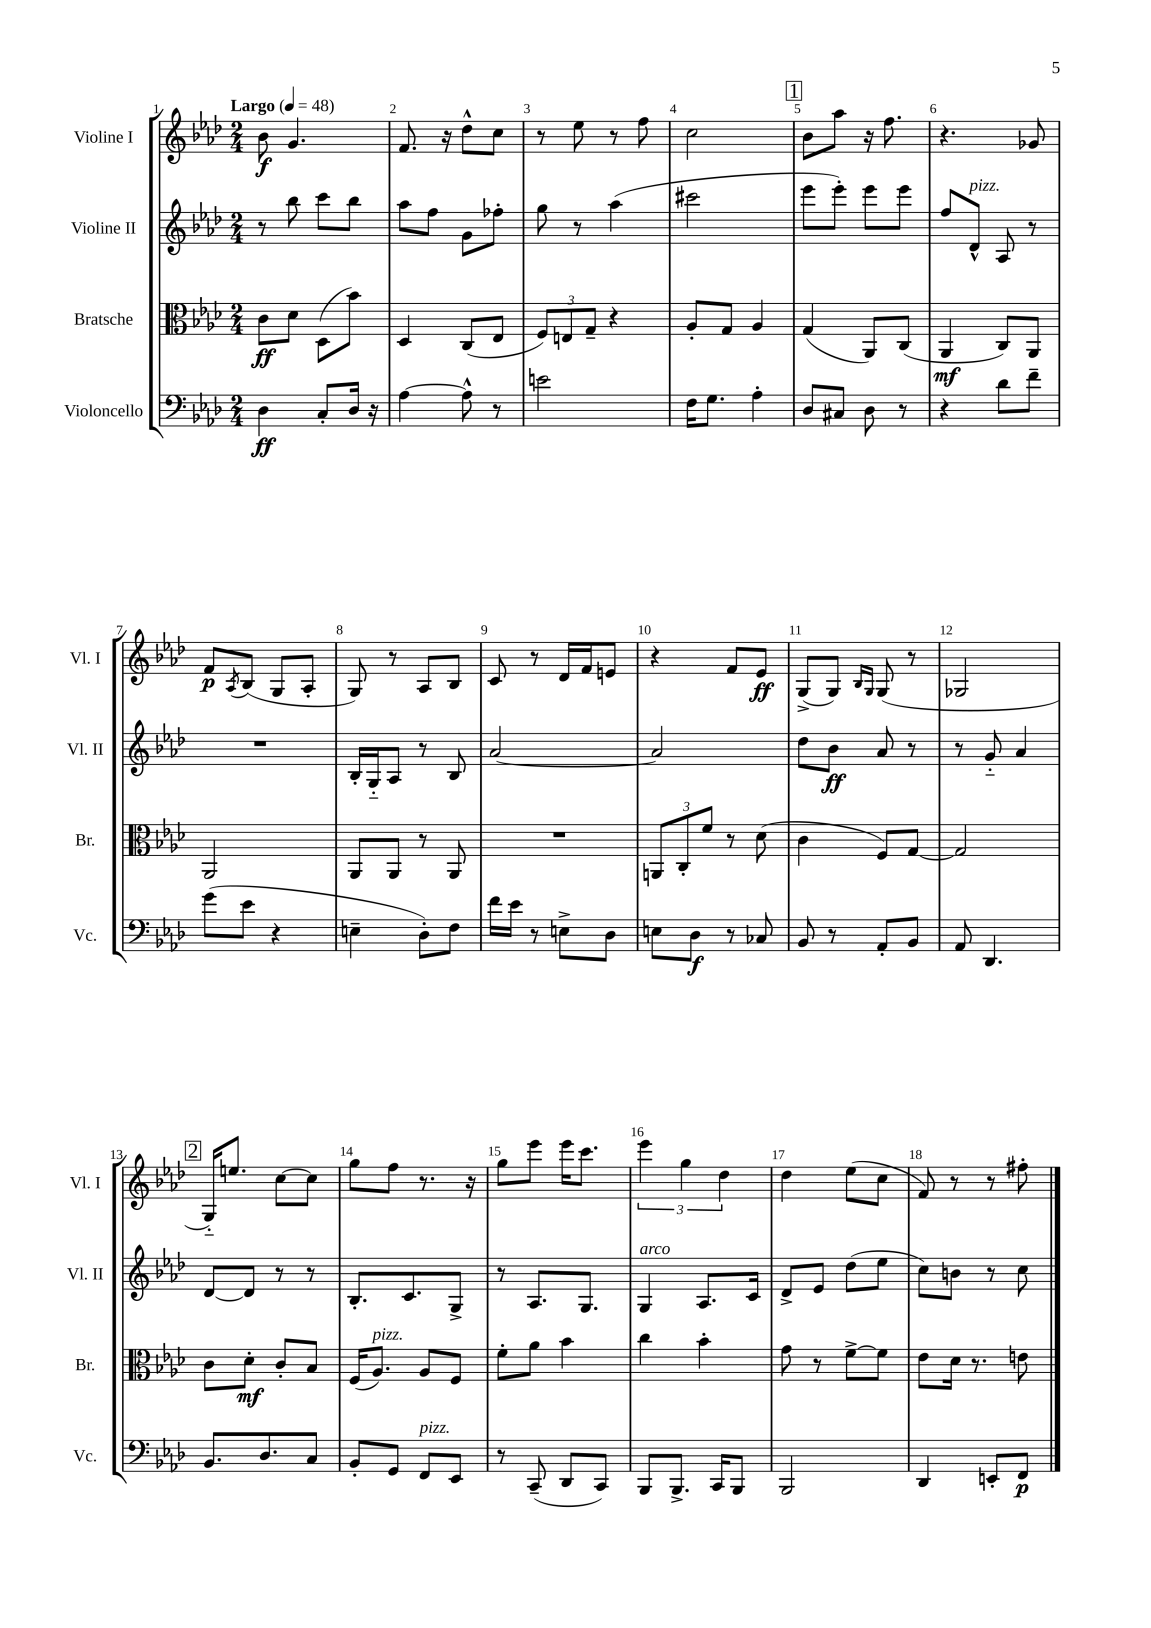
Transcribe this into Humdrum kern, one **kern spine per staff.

**kern	**dynam	**kern	**dynam	**kern	**dynam	**kern	**dynam
*part4	*part4	*part3	*part3	*part2	*part2	*part1	*part1
*staff4	*staff4	*staff3	*staff3	*staff2	*staff2	*staff1	*staff1
*I"Violoncello	*	*I"Bratsche	*	*I"Violine II	*	*I"Violine I	*
*I'Vc.	*	*I'Br.	*	*I'Vl. II	*	*I'Vl. I	*
*clefF4	*	*clefC3	*	*clefG2	*	*clefG2	*
*k[b-e-a-d-]	*	*k[b-e-a-d-]	*	*k[b-e-a-d-]	*	*k[b-e-a-d-]	*
*M2/4	*	*M2/4	*	*M2/4	*	*M2/4	*
*MM48	*	*MM48	*	*MM48	*	*MM48	*
=1	=1	=1	=1	=1	=1	=1	=1
!	!	!	!	!	!	!LO:TX:a:B:t=Largo	!
4D-\	ff	8c\L	ff	8r	.	8b-\	f
.	.	8d-\J	.	8bb-\	.	4.g/	.
8C'/L	.	(8D-\L	.	8ccc\L	.	.	.
16D-/Jk	.	8b-\J)	.	8bb-\J	.	.	.
16r	.	.	.	.	.	.	.
=2	=2	=2	=2	=2	=2	=2	=2
[4A-\	.	4D-/	.	8aa-\L	.	8.f/	.
.	.	.	.	8ff\J	.	.	.
.	.	.	.	.	.	16r	.
8A-^^\]	.	(8C/L	.	8g\L	.	8dd-^^\L	.
8r	.	8E-/J	.	8ff-X'\J	.	8cc\J	.
=3	=3	=3	=3	=3	=3	=3	=3
2en\	.	12F/L)	.	8gg\	.	8r	.
.	.	12En/	.	.	.	.	.
.	.	.	.	8r	.	8ee-\	.
.	.	12G~/J	.	.	.	.	.
.	.	4r	.	(4aa-\	.	8r	.
.	.	.	.	.	.	8ff\	.
=4	=4	=4	=4	=4	=4	=4	=4
16F\KL	.	8A-'/L	.	2ccc#X\	.	2cc\	.
8.G\J	.	.	.	.	.	.	.
.	.	8G/J	.	.	.	.	.
4A-'\	.	4A-/	.	.	.	.	.
!!LO:REH:place=s1:t=1
=5	=5	=5	=5	=5	=5	=5	=5
8D-/L	.	(4G/	.	8eee-\L	.	8b-\L	.
8C#X/J	.	.	.	8eee-'\J)	.	8aa-\J	.
8D-\	.	8AA-/L)	.	8eee-\L	.	16r	.
.	.	.	.	.	.	8.ff\	.
8r	.	(8C/J	.	8eee-\J	.	.	.
=6	=6	=6	=6	=6	=6	=6	=6
4r	.	4AA-/	mf	8ff/L	.	4.r	.
!	!	!	!	!LO:TX:a:i:t=pizz.	!	!	!
.	.	.	.	8d-^^/J	.	.	.
8d-\L	.	8C/L)	.	8A-/	.	.	.
8f~\J	.	8AA-/J	.	8r	.	8g-X/	.
!!LO:LB:g=z
=7	=7	=7	=7	=7	=7	=7	=7
(8g\L	.	2AA-/	.	2r	.	8f/L	p
.	.	.	.	.	.	8qA-/	.
8e-\J	.	.	.	.	.	(8B-/J	.
4r	.	.	.	.	.	8G/L	.
.	.	.	.	.	.	8A-'/J	.
=8	=8	=8	=8	=8	=8	=8	=8
4En~\	.	8AA-/L	.	16B-'/LL	.	8G/)	.
.	.	.	.	16G/J	.	.	.
.	.	8AA-/J	.	8A-/J	.	8r	.
8D-'\L)	.	8r	.	8r	.	8A-/L	.
8F\J	.	8AA-/	.	8B-/	.	8B-/J	.
=9	=9	=9	=9	=9	=9	=9	=9
16f\LL	.	2r	.	[2a-/	.	8c/	.
16e-\JJ	.	.	.	.	.	.	.
8r	.	.	.	.	.	8r	.
8En^\L	.	.	.	.	.	16d-/LL	.
.	.	.	.	.	.	16f/J	.
8D-\J	.	.	.	.	.	8en/J	.
=10	=10	=10	=10	=10	=10	=10	=10
8En\L	.	12AAn/L	.	2a-/]	.	4r	.
.	.	12C'/	.	.	.	.	.
8D-\J	f	.	.	.	.	.	.
.	.	12f/J	.	.	.	.	.
8r	.	8r	.	.	.	8f/L	.
8C-X/	.	(8d-\	.	.	.	8e-/J	ff
=11	=11	=11	=11	=11	=11	=11	=11
8BB-/	.	4c\	.	8dd-\L	.	(8G^/L	.
8r	.	.	.	8b-\J	ff	8G/J)	.
.	.	.	.	.	.	16qqB-/LL	.
.	.	.	.	.	.	16qqG/JJ	.
8AA-'/L	.	8F/L)	.	8a-/	.	(8G/	.
8BB-/J	.	[8G/J	.	8r	.	8r	.
=12	=12	=12	=12	=12	=12	=12	=12
8AA-/	.	2G/]	.	8r	.	2G-X/	.
4.DD-/	.	.	.	8g/	.	.	.
.	.	.	.	4a-/	.	.	.
!!LO:LB:g=z
!!LO:REH:place=s1:t=2
=13	=13	=13	=13	=13	=13	=13	=13
8.BB-/L	.	8c\L	.	[8d-/L	.	16G/KL)	.
.	.	.	.	.	.	8.een/J	.
.	.	8d-'\J	mf	8d-/J]	.	.	.
8.D-/	.	.	.	.	.	.	.
.	.	8c'/L	.	8r	.	[8cc\L	.
8C/J	.	8B-/J	.	8r	.	8cc\J]	.
=14	=14	=14	=14	=14	=14	=14	=14
8BB-'/L	.	(16F/KL	.	8.B-'/L	.	8gg\L	.
!	!	!LO:TX:a:i:t=pizz.	!	!	!	!	!
.	.	8.A-/J)	.	.	.	.	.
8GG/J	.	.	.	.	.	8ff\J	.
.	.	.	.	8.c/	.	.	.
!LO:TX:a:i:t=pizz.	!	!	!	!	!	!	!
8FF/L	.	8A-/L	.	.	.	8.r	.
8EE-/J	.	8F/J	.	8G^/J	.	.	.
.	.	.	.	.	.	16r	.
=15	=15	=15	=15	=15	=15	=15	=15
8r	.	8f'\L	.	8r	.	8gg\L	.
(8CC~/	.	8a-\J	.	8.A-/L	.	8eee-\J	.
8DD-/L	.	4b-\	.	.	.	16eee-\KL	.
.	.	.	.	8.G/J	.	8.ccc\J	.
8CC/J)	.	.	.	.	.	.	.
=16	=16	=16	=16	=16	=16	=16	=16
!	!	!	!	!LO:TX:a:i:t=arco	!	!	!
8BBB-/L	.	4cc\	.	4G/	.	6eee-\	.
8.BBB-^/J	.	.	.	.	.	.	.
.	.	.	.	.	.	6gg\	.
.	.	4b-'\	.	8.A-/L	.	.	.
16CC/KL	.	.	.	.	.	.	.
.	.	.	.	.	.	6dd-\	.
8BBB-/J	.	.	.	.	.	.	.
.	.	.	.	16c/Jk	.	.	.
=17	=17	=17	=17	=17	=17	=17	=17
2BBB-/	.	8g\	.	8d-^/L	.	4dd-\	.
.	.	8r	.	8e-/J	.	.	.
.	.	[8f^\L	.	(8dd-\L	.	(8ee-\L	.
.	.	8f\J]	.	8ee-\J	.	8cc\J	.
=18	=18	=18	=18	=18	=18	=18	=18
4DD-/	.	8e-\L	.	8cc\L)	.	8f/)	.
.	.	16d-\Jk	.	8bn\J	.	8r	.
.	.	8.r	.	.	.	.	.
8EEn'/L	.	.	.	8r	.	8r	.
8FF/J	p	8en\	.	8cc\	.	8ff#X'\	.
==	==	==	==	==	==	==	==
*-	*-	*-	*-	*-	*-	*-	*-
